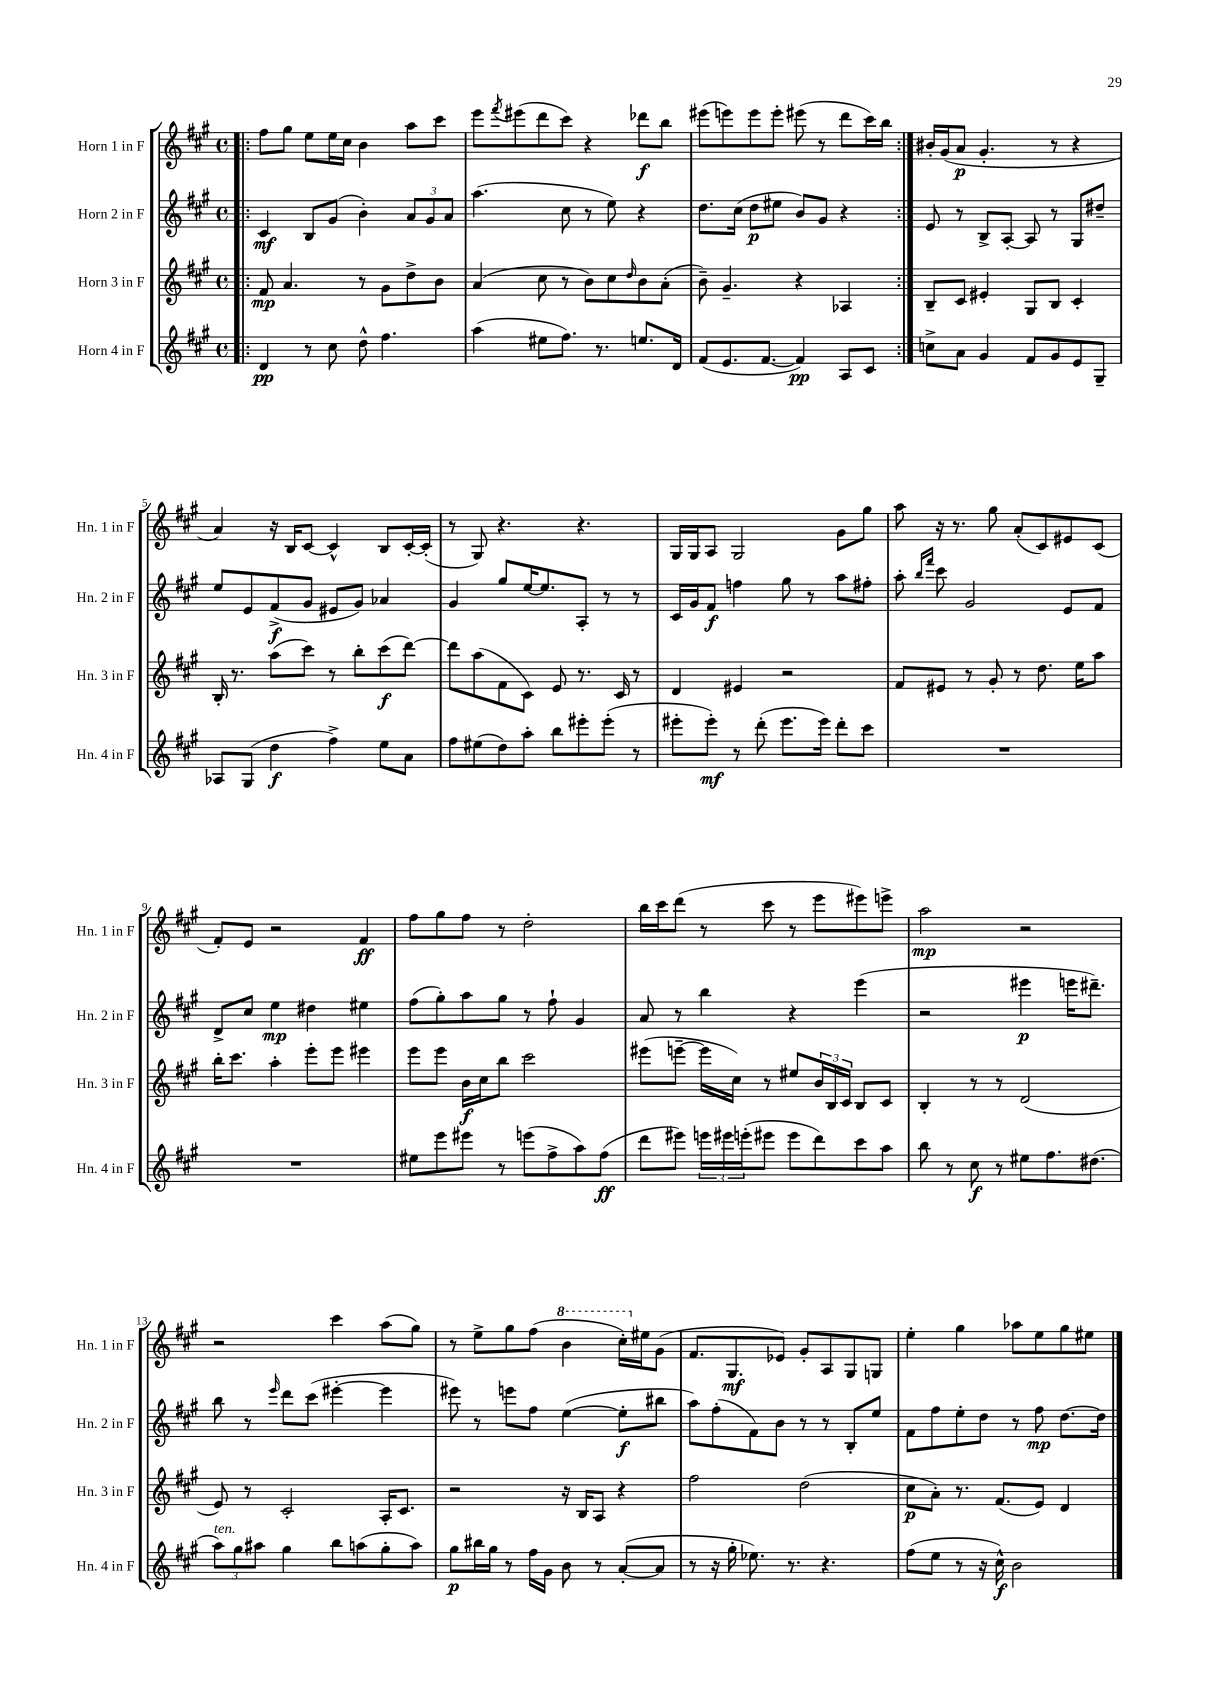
<<
\new StaffGroup <<
\new Staff = "s0" \with { instrumentName = "Horn 1 in F" shortInstrumentName = "Hn. 1 in F" } {
    \clef treble \key a \major \defaultTimeSignature \time 4/4
    \repeat volta 2 { \bar ".|:" fis''8 gis''8 e''8 e''16 cis''16 b'4 a''8 cis'''8 |
    e'''8 \acciaccatura { fis'''8 } eis'''8( d'''8 cis'''8) r4 des'''8\f b''8 |
    eis'''8( e'''8) e'''8 e'''8-. eis'''8( r8 d'''8 cis'''16) b''16 | }
    bis'16-. gis'16( a'8\p gis'4.-. r8 r4 |
    a'4) r16 b16 cis'8~ cis'4-^ b8 cis'16~-. cis'16-.( |
    r8 gis8) r4. r4. |
    gis16 gis16 a8 gis2 gis'8 gis''8 |
    a''8 r16 r8. gis''8 a'8-.( cis'8) eis'8 cis'8( |
    fis'8-.) e'8 r2 fis'4\ff |
    fis''8 gis''8 fis''8 r8 d''2-. |
    b''16 cis'''16 d'''8( r8 cis'''8 r8 e'''8 eis'''8) e'''8-> |
    a''2\mp r2 |
    r2 cis'''4 a''8( gis''8) |
    r8 e''8-> gis''8 fis''8( \ottava #1 b''4 cis'''16-.) \ottava #0 eis''16 gis'8( |
    fis'8. gis8.\mf ees'8) gis'8-. a8 gis8 g8 |
    e''4-. gis''4 aes''8 e''8 gis''8 eis''8 \bar "|." |
}
\new Staff = "s1" \with { instrumentName = "Horn 2 in F" shortInstrumentName = "Hn. 2 in F" } {
    \clef treble \key a \major \defaultTimeSignature \time 4/4
    \repeat volta 2 { \bar ".|:" cis'4\mf b8 gis'8( b'4-.) \tuplet 3/2 { a'8 gis'8 a'8 } |
    a''4.( cis''8 r8 e''8) r4 |
    d''8. cis''16( d''8\p eis''8 b'8) gis'8 r4 | }
    e'8 r8 b8-> a8~-. a8 r8 gis8 dis''8-- |
    e''8 e'8 fis'8->\f( gis'8 eis'8 gis'8) aes'4 |
    gis'4 gis''8 e''16~ e''8. a8-. r8 r8 |
    cis'16 gis'16 fis'8\f f''4 gis''8 r8 a''8 fis''8-. |
    a''8-. \grace { b''16 fis'''16 } cis'''8 gis'2 e'8 fis'8 |
    d'8-> cis''8 e''4\mp dis''4 eis''4 |
    fis''8( gis''8-.) a''8 gis''8 r8 fis''8-! gis'4 |
    a'8 r8 b''4 r4 e'''4( |
    r2 eis'''4\p e'''16 dis'''8.--) |
    b''8 r8 \grace { e'''16 } d'''8 cis'''8( eis'''4~-. eis'''4 |
    eis'''8) r8 e'''8 fis''8 e''4~( e''8-.\f bis''8 |
    a''8) fis''8-.( fis'8) b'8 r8 r8 b8-. e''8 |
    fis'8 fis''8 e''8-. d''8 r8 fis''8\mp d''8.~ d''16 \bar "|." |
}
\new Staff = "s2" \with { instrumentName = "Horn 3 in F" shortInstrumentName = "Hn. 3 in F" } {
    \clef treble \key a \major \defaultTimeSignature \time 4/4
    \repeat volta 2 { \bar ".|:" fis'8\mp a'4. r8 gis'8 d''8-> b'8 |
    a'4( cis''8 r8 b'8) cis''8 \grace { d''16 } b'8 a'8-.( |
    b'8--) gis'4.-- r4 aes4 | }
    b8-- cis'8 eis'4-. gis8 b8 cis'4-. |
    b16-. r8. a''8( cis'''8) r8 b''8-. cis'''8\f( d'''8~) |
    d'''8 a''8( fis'8 cis'8) e'8 r8. cis'16 r8 |
    d'4 eis'4 r2 |
    fis'8 eis'8 r8 gis'8-. r8 d''8. e''16 a''8 |
    b''16-. cis'''8. a''4-. e'''8-. e'''8 eis'''4 |
    e'''8 e'''8 b'16\f cis''16 b''8 cis'''2 |
    eis'''8( e'''8~-- e'''16 cis''16) r8 eis''8 \tuplet 3/2 { b'16 b16 cis'16 } b8 cis'8 |
    b4-. r8 r8 d'2( |
    e'8) r8 cis'2-. a16-. cis'8. |
    r2 r16 b16 a8 r4 |
    fis''2 d''2( |
    cis''8\p a'8-.) r8. fis'8.( e'8) d'4 \bar "|." |
}
\new Staff = "s3" \with { instrumentName = "Horn 4 in F" shortInstrumentName = "Hn. 4 in F" } {
    \clef treble \key a \major \defaultTimeSignature \time 4/4
    \repeat volta 2 { \bar ".|:" d'4\pp r8 cis''8 d''8-^ fis''4. |
    a''4( eis''8 fis''8.) r8. e''8. d'16 |
    fis'8( e'8. fis'8.~ fis'4\pp) a8 cis'8 | }
    c''8-> a'8 gis'4 fis'8 gis'8 e'8 gis8-- |
    aes8 gis8( d''4\f fis''4->) e''8 a'8 |
    fis''8 eis''8( d''8) a''8-. b''8 eis'''8-. eis'''8-.( r8 |
    eis'''8-. eis'''8-.\mf) r8 d'''8-.( eis'''8. eis'''16) d'''8-. cis'''8 |
    R1 |
    R1 |
    eis''8 e'''8 eis'''8 r8 e'''8( fis''8-> a''8) fis''8\ff( |
    d'''8 eis'''8) \tuplet 3/2 { e'''16 eis'''16 e'''16-.( } eis'''8 eis'''8 d'''8) cis'''8 a''8 |
    b''8 r8 cis''8\f r8 eis''8 fis''8. dis''8.( |
    \tuplet 3/2 { a''8^\markup { \italic "ten." }) gis''8 ais''8 } gis''4 b''8 a''8( gis''8-. a''8) |
    gis''8\p bis''16 gis''16 r8 fis''16 gis'16 b'8 r8 a'8~-.( a'8 |
    r8 r16 gis''16-. ees''8.) r8. r4. |
    fis''8( e''8 r8 r16 cis''16-^\f) b'2 \bar "|." |
}
>>
>>
